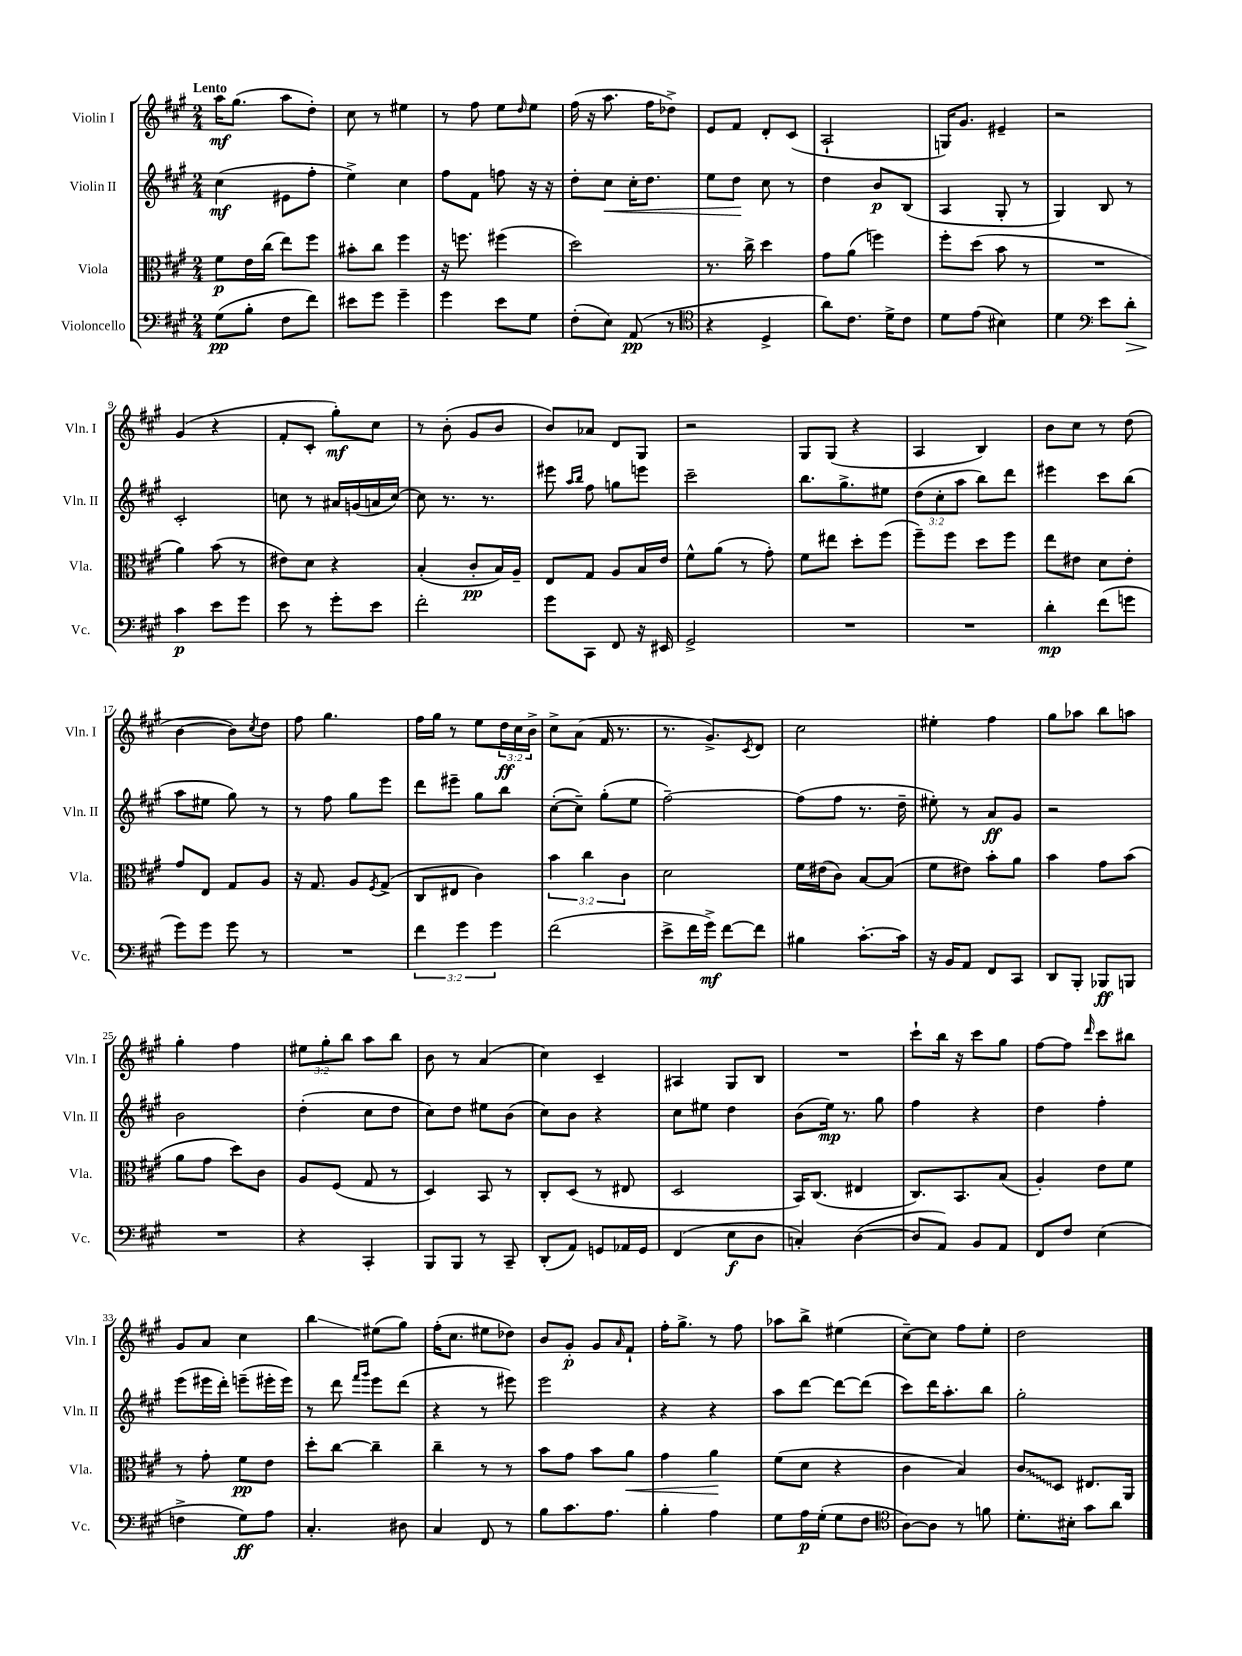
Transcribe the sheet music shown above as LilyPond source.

<<
\new StaffGroup <<
\new Staff = "s0" \with { instrumentName = "Violin I" shortInstrumentName = "Vln. I" } {
    \clef treble \key a \major \numericTimeSignature \time 2/4 \override Staff.TupletNumber.text = #tuplet-number::calc-fraction-text \tempo "Lento"
    a''16\mf gis''8.( a''8 d''8-.) |
    cis''8 r8 eis''4 |
    r8 fis''8 e''8 \grace { d''16 } e''8 |
    fis''16( r16 a''8. fis''16 des''8->) |
    e'8 fis'8 d'8-. cis'8( |
    a2-! |
    g16) gis'8. eis'4-- |
    r2 |
    gis'4( r4 |
    fis'8-. cis'8-. gis''8-.\mf) cis''8 |
    r8 b'8-.( gis'8 b'8 |
    b'8) aes'8 d'8 gis8 |
    r2 |
    gis8 gis8( r4 |
    a4 b4) |
    b'8 cis''8 r8 d''8( |
    b'4~ b'8) \acciaccatura { cis''8 } d''8 |
    fis''8 gis''4. |
    fis''16 gis''16 r8 e''8 \tuplet 3/2 { d''16\ff cis''16 b'16-> } |
    cis''8-> a'8( fis'16 r8. |
    r8. gis'8.->) \acciaccatura { cis'8 } d'8 |
    cis''2 |
    eis''4-. fis''4 |
    gis''8 aes''8 b''8 a''8 |
    gis''4-. fis''4 |
    \tuplet 3/2 { eis''8 gis''8-. b''8 } a''8 b''8 |
    b'8 r8 a'4( |
    cis''4) cis'4-- |
    ais4 gis8 b8 |
    R2 |
    cis'''8-! b''16 r16 cis'''8 gis''8 |
    fis''8~ fis''8 \grace { d'''16 } cis'''8 bis''8 |
    gis'8 a'8 cis''4 |
    b''4\glissando eis''8( gis''8) |
    fis''16-.( cis''8. eis''8 des''8) |
    b'8 gis'8-.\p gis'8 \grace { a'16 } fis'8-! |
    fis''16-. gis''8.-> r8 fis''8 |
    aes''8 b''8-> eis''4( |
    cis''8~--) cis''8 fis''8 e''8-. |
    d''2 \bar "|." |
}
\new Staff = "s1" \with { instrumentName = "Violin II" shortInstrumentName = "Vln. II" } {
    \clef treble \key a \major \numericTimeSignature \time 2/4 \override Staff.TupletNumber.text = #tuplet-number::calc-fraction-text
    cis''4\mf( eis'8 fis''8-. |
    e''4->) cis''4 |
    fis''8 fis'8 f''8 r16 r16 |
    d''8-. cis''8\< cis''16-. d''8. |
    e''8 d''8\! cis''8 r8 |
    d''4 b'8\p b8( |
    a4 gis8-. r8 |
    gis4) b8 r8 |
    cis'2-. |
    c''8 r8 ais'16 g'16( a'16 c''16~) |
    c''8 r8. r8. |
    eis'''8 \grace { a''16 b''16 } fis''8 g''8 e'''8 |
    cis'''2-- |
    b''8. gis''8.-> eis''8 |
    \tuplet 3/2 { d''8( cis''8-. a''8 } b''8) d'''8 |
    eis'''4 cis'''8 b''8( |
    a''8 eis''8 gis''8) r8 |
    r8 fis''8 gis''8 e'''8 |
    d'''8 eis'''8-- gis''8 b''8 |
    cis''8~-.( cis''8--) gis''8-.( e''8 |
    fis''2~--) |
    fis''8( fis''8 r8. d''16-- |
    eis''8-.) r8 a'8\ff gis'8 |
    r2 |
    b'2 |
    d''4-.( cis''8 d''8 |
    cis''8) d''8 eis''8 b'8( |
    cis''8) b'8 r4 |
    cis''8 eis''8 d''4 |
    b'8( e''16\mp) r8. gis''8 |
    fis''4 r4 |
    d''4 fis''4-. |
    e'''8( eis'''16 d'''16-.) e'''8--( eis'''16-. eis'''16) |
    r8 d'''8 \grace { fis'''16 gis'''16 } e'''8 d'''8( |
    r4 r8 eis'''8) |
    e'''2 |
    r4 r4 |
    a''8 d'''8~ d'''8~ d'''8( |
    cis'''8) d'''16 a''8.-. b''8 |
    gis''2-. \bar "|." |
}
\new Staff = "s2" \with { instrumentName = "Viola" shortInstrumentName = "Vla." } {
    \clef alto \key a \major \numericTimeSignature \time 2/4 \override Staff.TupletNumber.text = #tuplet-number::calc-fraction-text
    fis'8\p e'16 cis''16( e''8) fis''8 |
    bis'8-. cis''8 fis''4 |
    r16 f''8. fis''4( |
    d''2) |
    r8. cis''16-> d''4 |
    gis'8 a'8( f''4) |
    fis''8-. d''8( b'8 r8 |
    R2 |
    a'4) b'8( r8 |
    eis'8) d'8 r4 |
    b4-.( cis'8-.\pp b16) a16-- |
    e8 gis8 a8 b16 e'16 |
    fis'8-^ a'8( r8 gis'8-.) |
    fis'8 eis''8 d''8-. fis''8( |
    fis''8--) fis''8 d''8 fis''8 |
    e''8 eis'8 d'8 eis'8-. |
    gis'8 e8 gis8 a8 |
    r16 gis8. a8 \acciaccatura { fis8 } gis8->( |
    cis8 eis8 cis'4) |
    \tuplet 3/2 { b'4 cis''4 cis'4 } |
    d'2 |
    fis'16 eis'16( cis'8) b8~ b8( |
    fis'8 eis'8) b'8-. a'8 |
    b'4 gis'8 b'8( |
    a'8 gis'8 d''8) cis'8 |
    a8 fis8( gis8 r8 |
    d4) b,8 r8 |
    cis8-. d8( r8 eis8 |
    d2 |
    b,16) cis8.( eis4 |
    cis8.) b,8. b8( |
    a4-.) e'8 fis'8 |
    r8 gis'8-. fis'8\pp e'8 |
    d''8-. cis''8~ cis''4-- |
    cis''4-- r8 r8 |
    b'8 gis'8 b'8 a'8\< |
    gis'4 a'4\! |
    fis'8( d'8 r4 |
    cis'4 b4) |
    \once \override Glissando.style = #'zigzag cis'8\glissando d8 eis8. a,16 \bar "|." |
}
\new Staff = "s3" \with { instrumentName = "Violoncello" shortInstrumentName = "Vc." } {
    \clef bass \key a \major \numericTimeSignature \time 2/4 \override Staff.TupletNumber.text = #tuplet-number::calc-fraction-text
    gis8\pp( b8-. fis8 fis'8) |
    eis'8 gis'8 gis'4-- |
    gis'4 e'8 gis8 |
    fis8-.( e8) a,8\pp( r8 |
    \clef tenor r4 d4-> |
    a'8) cis'8. d'16-> cis'8 |
    d'8 e'8( bis4) |
    d'4 \clef bass e'8 d'8-.\> |
    cis'4\p\! e'8 gis'8 |
    e'8 r8 gis'8-. e'8 |
    fis'2-. |
    gis'8 cis,8 fis,8 r16 eis,16 |
    gis,2-> |
    R2 |
    R2 |
    d'4-.\mp fis'8( g'8 |
    gis'8) gis'8 gis'8 r8 |
    R2 |
    \tuplet 3/2 { fis'4 gis'4 gis'4 } |
    fis'2( |
    e'8-> fis'16 gis'16->\mf) fis'8~ fis'8 |
    bis4 cis'8.~-. cis'16 |
    r16 b,16 a,8 fis,8 cis,8 |
    d,8 b,,8-. bes,,8\ff b,,8 |
    R2 |
    r4 cis,4-. |
    b,,8 b,,8 r8 cis,8-- |
    d,8-.( a,8) g,8 aes,16 g,16 |
    fis,4( e8\f d8 |
    c4-.) d4~( |
    d8 a,8) b,8 a,8 |
    fis,8 fis8 e4( |
    f4-> gis8\ff) a8 |
    cis4.-. dis8 |
    cis4 fis,8 r8 |
    b8 cis'8. a8. |
    b4-. a4 |
    gis8 a16\p gis16-.( gis8 fis8 |
    \clef tenor a8~) a8 r8 f'8 |
    d'8.-. bis16-. gis'8 a'8 \bar "|." |
}
>>
>>
